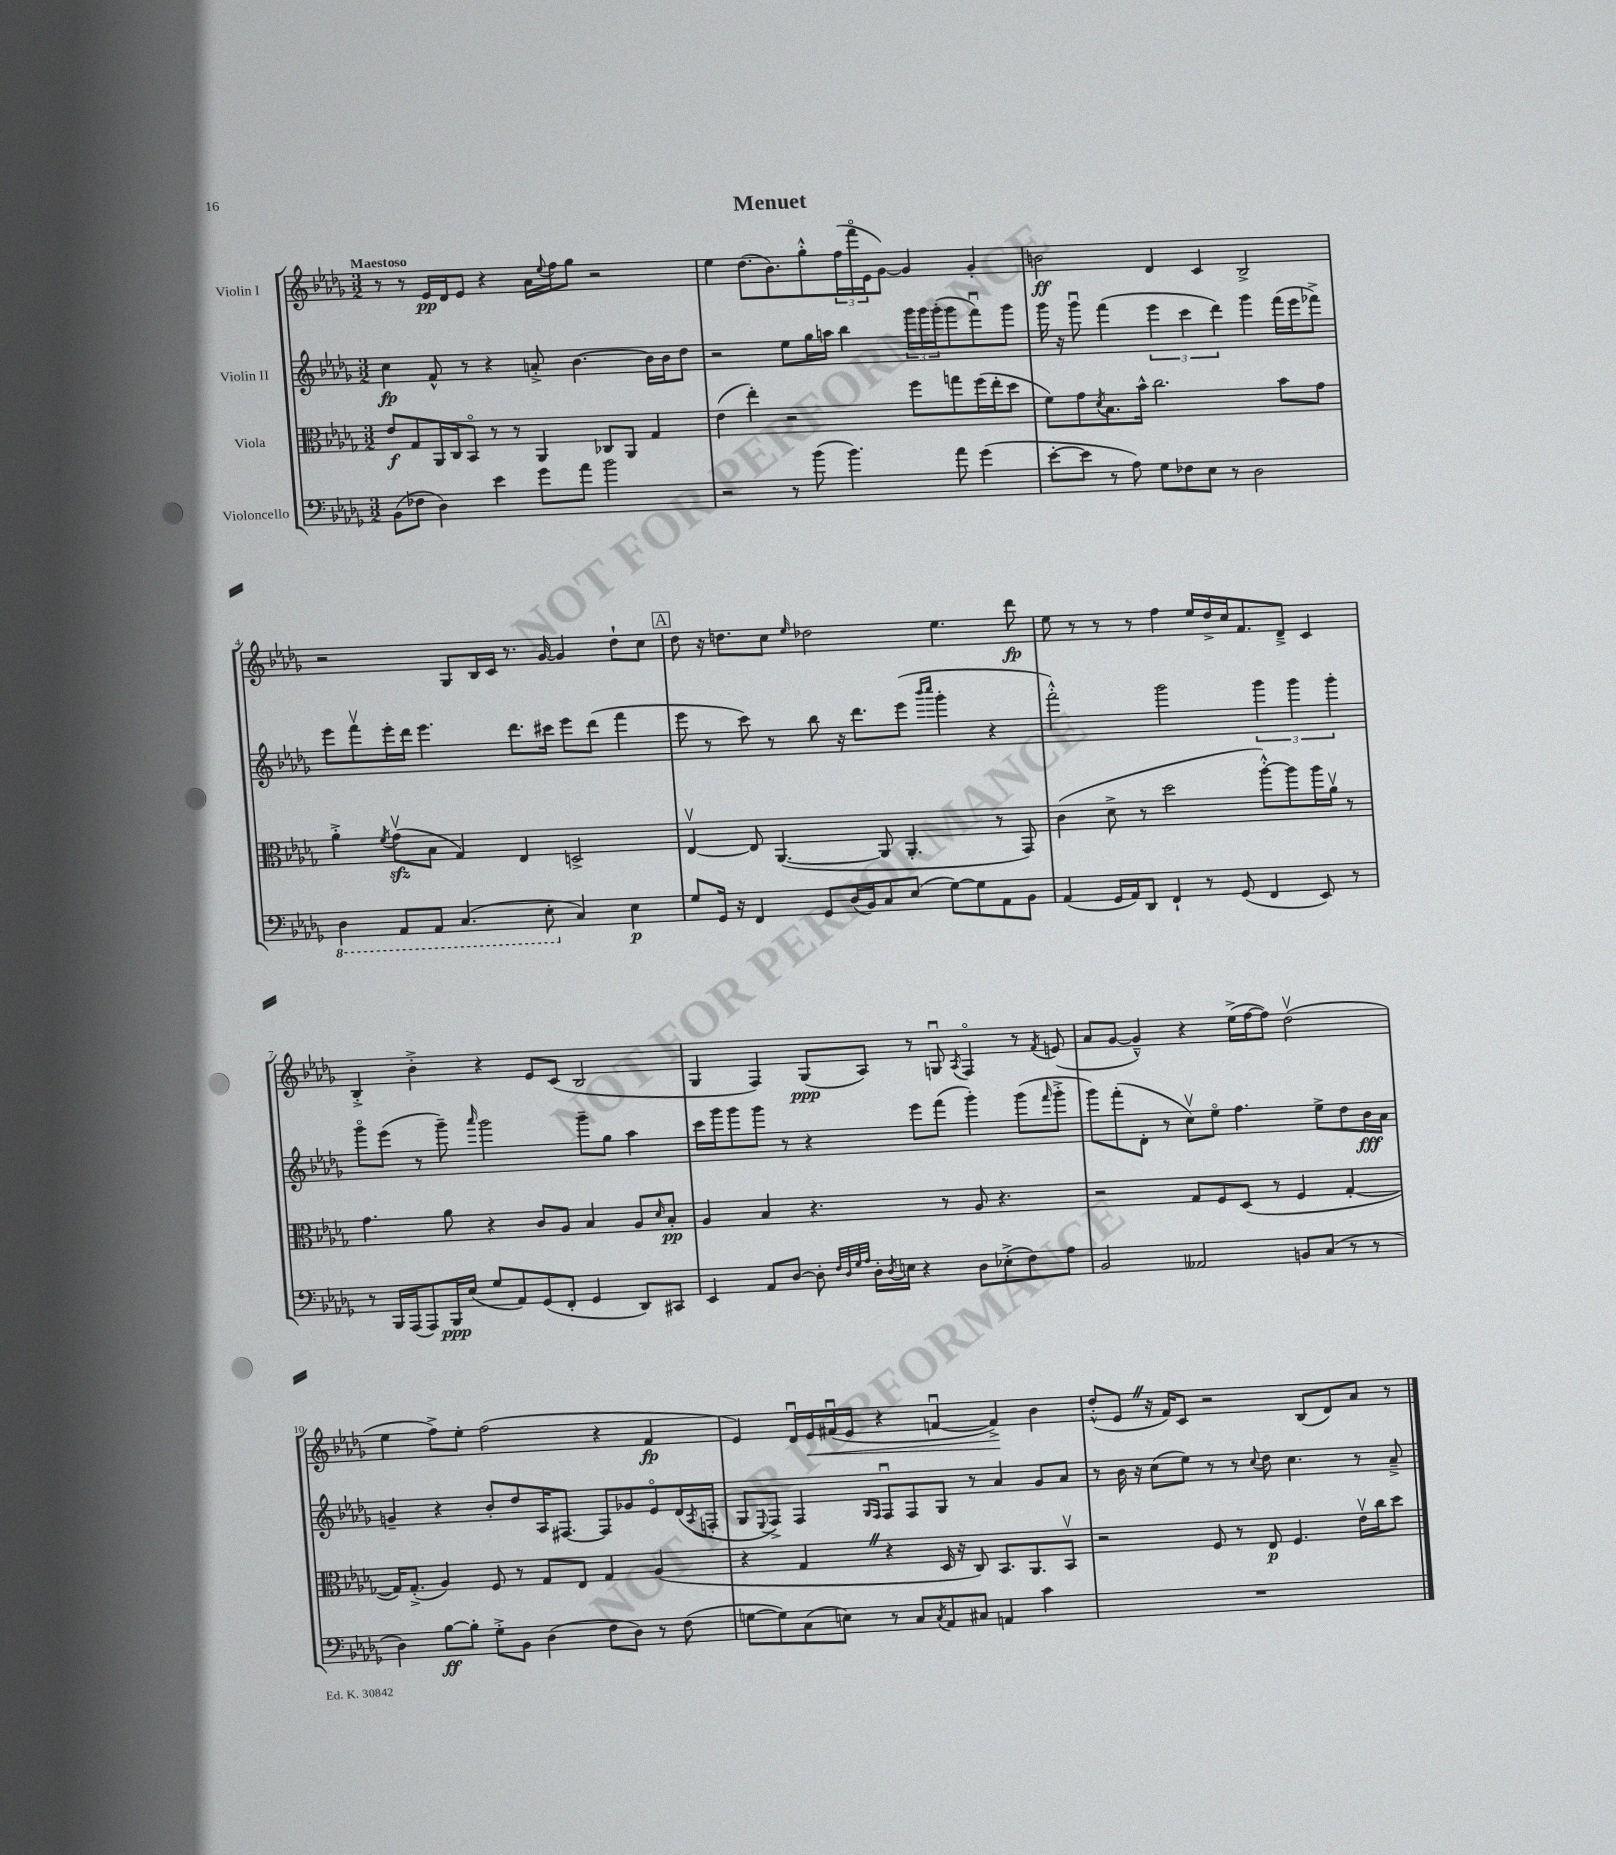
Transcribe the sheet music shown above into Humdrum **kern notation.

**kern	**kern	**kern	**kern
*staff4	*staff3	*staff2	*staff1
*clefF4	*clefC3	*clefG2	*clefG2
*k[b-e-a-d-g-]	*k[b-e-a-d-g-]	*k[b-e-a-d-g-]	*k[b-e-a-d-g-]
*M3/2	*M3/2	*M3/2	*M3/2
(8BB-	8e-	4cc	8r
8F-	8G-	.	8r
4D-)	16AA-	8f^^	16e-
.	16C	.	16d-
.	8BB-o	8r	8e-
4e-	8r	4r	4r
.	8r	.	.
8g-	4AA-	8a'^	16a-
.	.	.	8qqee-
.	.	.	16ff
8a-	.	[4.b-	8gg-
2b-	8C-	.	2r
.	8AA-	.	.
.	4G-	16b-]	.
.	.	16b-	.
.	.	8dd-	.
=	=	=	=
2r	(4e-	2r	4ee-
.	4ee-')	.	(8.dd-
.	.	.	8.b-)
8r	2r	8ee-	.
(8b-	.	16gg-	8gg-'^^
.	.	16aa	.
4.b-)	.	4bb-	(24ff
.	.	.	24fffo
.	.	.	24e-
.	.	.	[8g-)
.	8ff	24ggg-	4g-]
.	.	24ggg-	.
.	.	(24ggg-'	.
8a-	8gg	8ggg-	.
(4g-	(16ff	8fffu)	4g-'
.	16ee-'	.	.
.	8dd-	8ggg-	.
=	=	=	=
[8e-'	8f)	16ggg-	2b
.	.	16r	.
8e-]	8g-	8ggg-u	.
.	8qd-	.	.
8r	8.B-	(4fff	.
8A-)	.	.	.
.	16b-^^	.	.
8G-	2.cc	6eee-	4d-
8F-	.	.	.
.	.	6ccc	.
8E-	.	.	4c
.	.	6ddd-)	.
8r	.	.	.
2D-	.	4ggg-	2B-^
.	8b-	(16fff	.
.	.	16eee-	.
.	8g-	8fff-^)	.
=	=	=	=
4DD-	4a-'^	8eee-	2r
.	.	8fffv	.
.	8qf	.	.
8AAA-	(8g-v	16eee-'	.
.	.	16ddd-	.
8AAA-	8B-	4.eee-	.
(4.CC	4G-)	.	8G-
.	.	.	16B-
.	.	.	16c
.	4E-	8.ddd-	8.r
8EE-'	.	.	.
.	.	16ccc#	[16g-
4C)	2D^	8eee-	4g-]
.	.	(8ddd-	.
4E-	.	4fff	8dd-`
.	.	.	8cc
=	=	=	=
8G-	[4E-v	8eee-	8dd-
16GG-	.	8r	16r
16r	.	.	8.dd
4FF	8E-]	8ccc)	.
.	([4.AA-	8r	8cc
.	.	.	16qqee-
8GG-	.	8bb-	2dd-
(16D-	.	16r	.
16BB-)	.	8.ddd-	.
8C	8AA-]	.	.
(8E-	4.AA-'	(8eee-	.
.	.	16qqbbb-	.
.	.	16qqcccc	.
[8G-)	.	4ggg-'	4.ee-
8G-]	.	.	.
8AA-	8r	4r	.
8BB-	8GG-)	.	8ddd-
=	=	=	=
(4AA-	(4c	2fff'^^)	8ee-
.	.	.	8r
16GG-	8d-^	.	8r
16AA-)	.	.	.
8DD-	8r	.	8r
4FF`	2dd-	2ggg-	4ff
8r	.	.	16ee-
.	.	.	16dd-^
(8GG-	.	.	16cc
.	.	.	8.f
4FF	[8aa-'^^)	6ggg-	.
.	8aa-]	.	8d-~^
.	.	6ggg-	.
8EE-)	16aa-	.	4c
.	16a-v	.	.
.	.	6ggg-'	.
8r	8r	.	.
=	=	=	=
8r	4.g-	8ggg-o	4B-'^
16BBB-	.	(8eee-	.
(16AAA-	.	.	.
8AAA-)	.	8r	4b-'^
16BBB-	8a-	8ggg-~)	.
(16E-	.	.	.
.	.	16qqaaa-	.
8G-	4r	2ggg-	4r
8AA-)	.	.	.
(8GG-	8c	.	8e-
8FF'	8A-	.	(8c
4GG-	4B-	8ggg-~	2B-
.	.	8gg-	.
8DD-)	8A-	4aa-	.
.	16qqd-	.	.
8CC#	8B-'	.	.
=	=	=	=
4EE-	4A-	16ccc	4G-
.	.	16ggg-	.
.	.	8ggg-	.
8AA-	4B-	8ggg-	4F)
[8D-	.	8r	.
8D-']	4.r	4r	(8G-
32qqF	.	.	.
32qqD-	.	.	.
32qqG-	.	.	.
32qqA-	.	.	.
16D-'	.	.	8A-)
8qD-	.	.	.
16E	.	.	.
4r	.	8eee-	8r
.	8r	(8fff	8Gu
.	.	.	8qA-
8D-	8A-	4ggg-')	4Fo
(8E-'^	4.r	.	.
8F)	.	(8ggg-	8r
.	.	16qqfff	8qf
8A-	.	8ggg-'^	(8e
=	=	=	=
2BB-	2r	8ggg-)	8a-
.	.	(8fff'	[8g-
.	.	8d-'	4g-~^^])
.	.	8r	.
2AA--	8G-	8ccv)	4r
.	8F	8ee-o	.
.	(8D-	4.ff	(16ee-^
.	.	.	[16ff
.	8r	.	8ff])
8BB	4F	.	(2dd-v
(8C	.	8ee-^	.
8r	[4G-'	8dd-	.
8r	.	16b-	.
.	.	16a-	.
=	=	=	=
4D-)	16G-])	4g~	4ee-
.	(8.G-'^	.	.
[8B-	4A-)	4r	8ff^)
8B-']	.	.	8ee-'
8G-'^	8F	8b-'	(2ff
8BB-	8r	8dd-	.
(4D-	8G-	16A-	.
.	.	[8.F#	.
.	8E-	.	.
8F	4G-	8F#]	4r
8D-)	.	8g-	.
8r	(4A-	8e-o	4f
(8F	.	(16d-	.
.	.	8qA-	.
.	.	16F'	.
=	=	=	=
[8G	4r	8G-	4e-)
.	.	8qqE-	.
8G])	.	8F^)	.
(8C	4G-	4F	16d-u
.	.	.	16e-
8E)	.	.	(16f#u
.	.	.	16e-
.	.	16qqG-	.
.	.	16qqF	.
8r	4r	8Fu	4r
8C	.	8F	.
8qC	.	.	.
8AA-	16D-	8G-	[4fu
.	16r	.	.
8C#	8C)	8r	.
4AA	8.BB-	4a-	4f^])
.	8.AA-	.	.
4c	.	8g-	4b-
.	8BB-v	8a-	.
=	=	=	=
1.r	2r	8r	(8dd-'^^
.	.	16b-	8e-
.	.	16r	.
.	.	(8cc	16r
.	.	.	16f)
.	.	8ee-)	8c
.	8F	8r	2r
.	8r	8r	.
.	.	8qqcc	.
.	8E-	8dd-	.
.	4.F	4.cc	.
.	.	.	(8B-
.	.	.	8d-)
.	16e-v	8r	8a-
.	16cc	.	.
.	8dd-	8a-~^	8r
==	==	==	==
*-	*-	*-	*-
